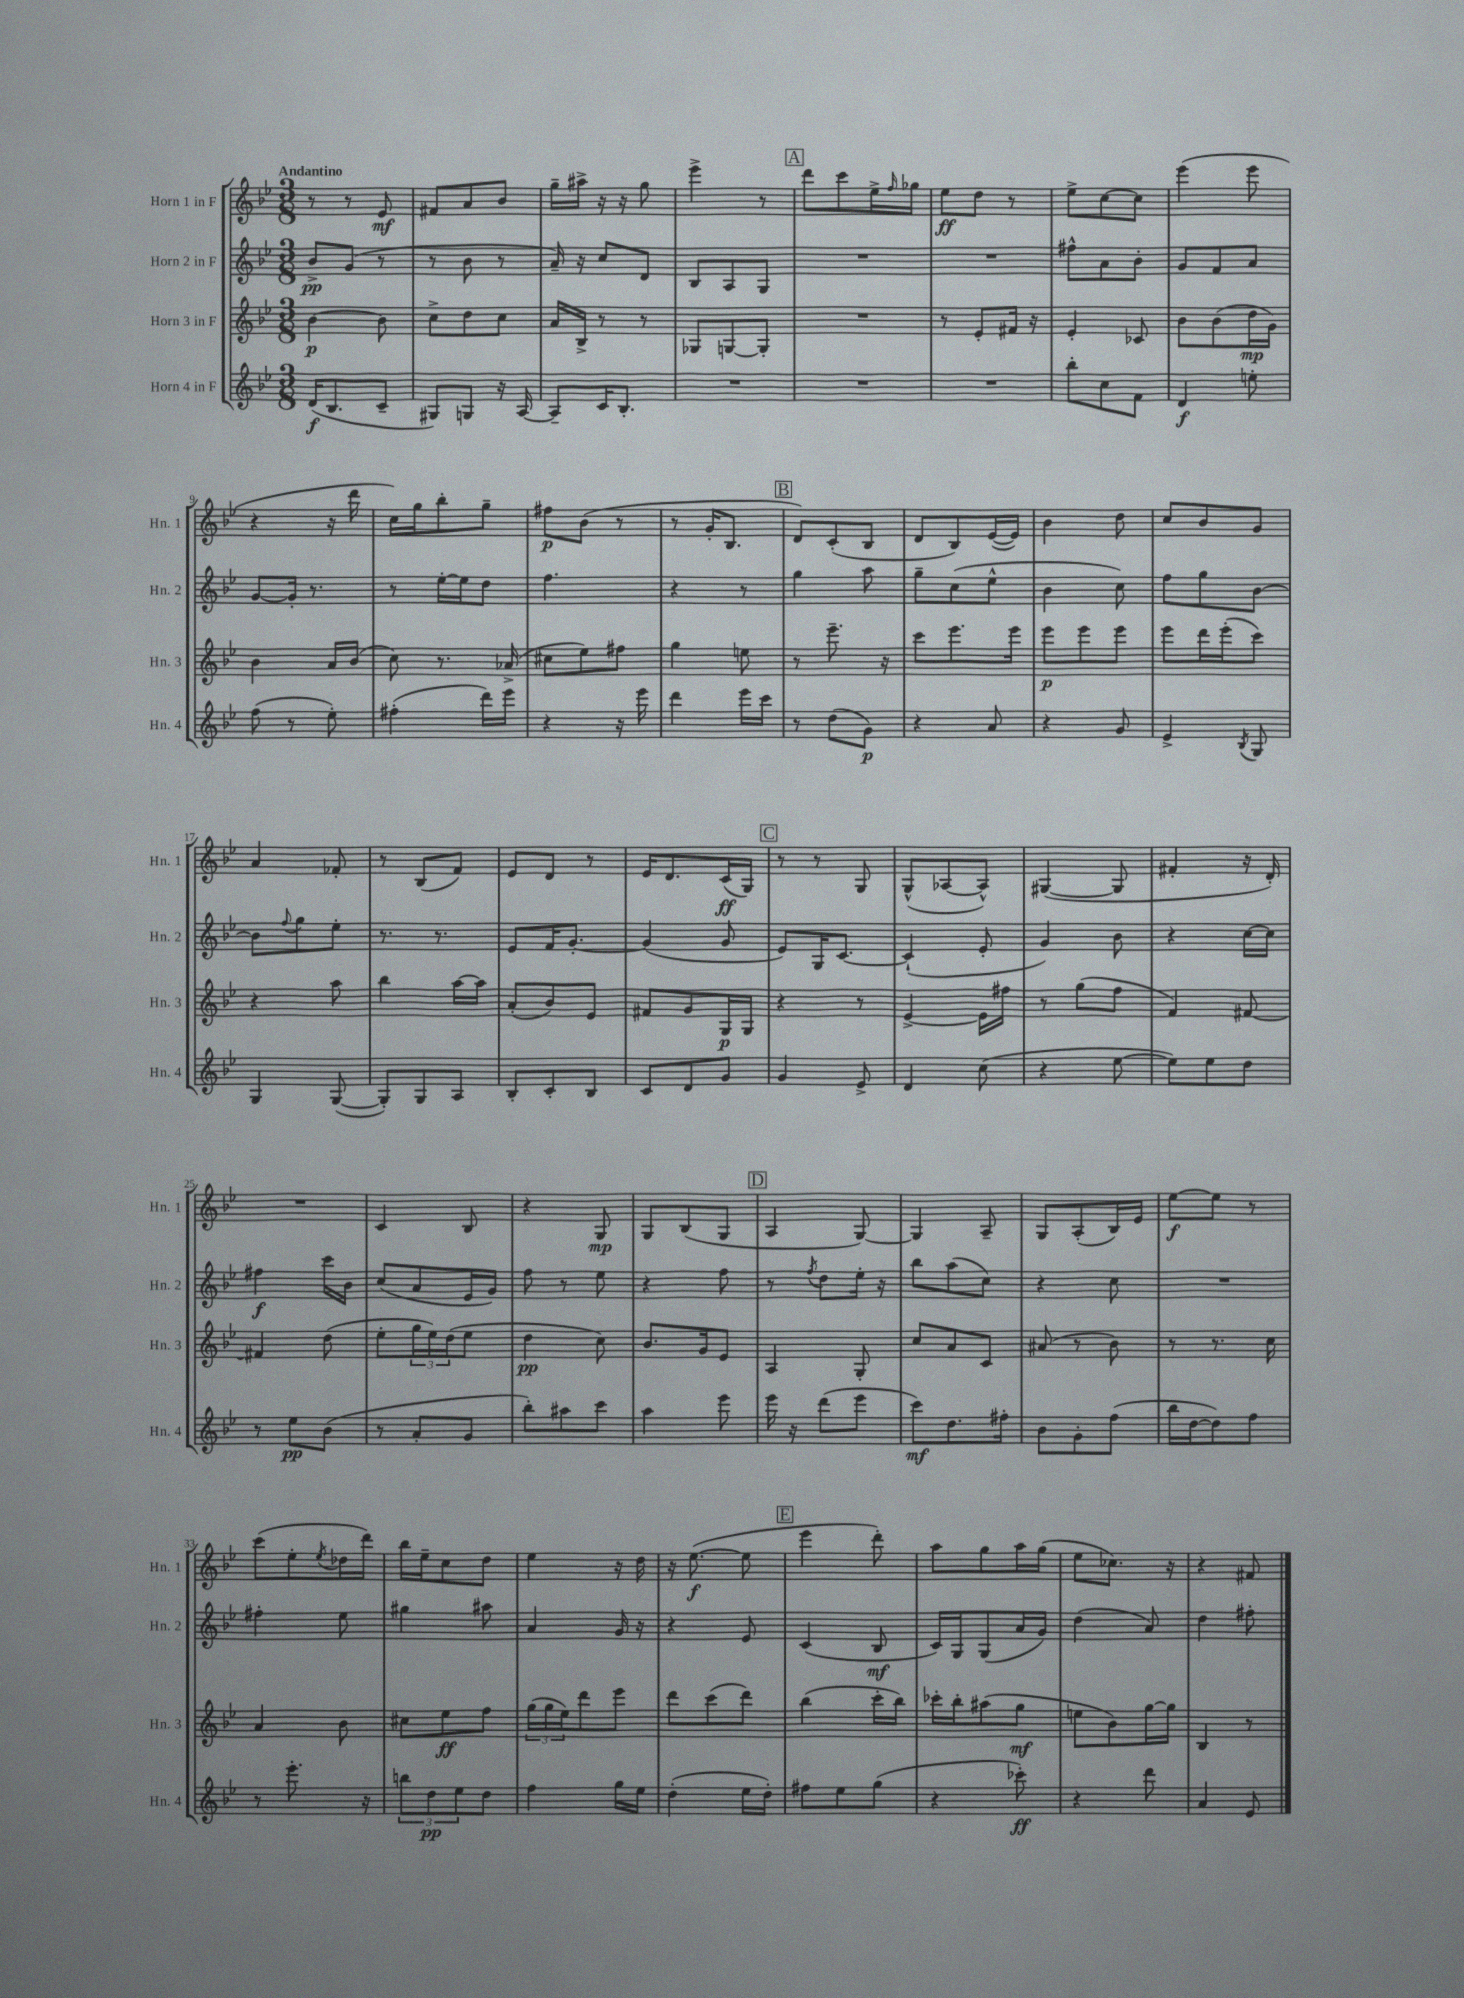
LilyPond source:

<<
\new StaffGroup <<
\new Staff = "s0" \with { instrumentName = "Horn 1 in F" shortInstrumentName = "Hn. 1" } {
    \clef treble \key bes \major \numericTimeSignature \time 3/8 \tempo "Andantino"
    r8 r8 ees'8\mf |
    fis'8 a'8 bes'8 |
    g''16-- ais''16-> r16 r16 g''8 |
    ees'''4-> r8 |
    \mark \markup { \box "A" } d'''8 c'''8 ees''16-> \grace { f''16 } ges''16 |
    ees''8\ff d''8 r8 |
    ees''8-> c''8~ c''8 |
    ees'''4( ees'''8 |
    r4 r16 d'''16 |
    c''16) g''16 bes''8-. g''8-- |
    fis''8\p bes'8( r8 |
    r8 g'16-. bes8. |
    \mark \markup { \box "B" } d'8) c'8-.( bes8 |
    d'8 bes8) ees'16~( ees'16) |
    bes'4 d''8 |
    c''8 bes'8 g'8 |
    a'4 fes'8-. |
    r8 bes8( f'8) |
    ees'8 d'8 r8 |
    ees'16 d'8. c'16\ff( g16) |
    \mark \markup { \box "C" } r8 r8 g8 |
    g8-^( aes8~ aes8-^) |
    gis4~( gis8 |
    fis'4-. r16 d'16-.) |
    R4. |
    c'4 bes8 |
    r4 g8\mp |
    g8 bes8( g8 |
    \mark \markup { \box "D" } a4 g8~) |
    g4 a8-- |
    g8 a8-.( bes16) ees'16 |
    ees''8~\f ees''8 r8 |
    c'''8( ees''8-. \acciaccatura { ees''8 } des''16 d'''16) |
    bes''16 ees''16-- c''8 d''8 |
    ees''4 r16 d''16 |
    r16 ees''8.~\f( ees''8 |
    \mark \markup { \box "E" } ees'''4 d'''8-.) |
    a''8 g''8 a''16 g''16( |
    ees''8 ces''8.) r16 |
    r4 fis'8 \bar "|." |
}
\new Staff = "s1" \with { instrumentName = "Horn 2 in F" shortInstrumentName = "Hn. 2" } {
    \clef treble \key bes \major \numericTimeSignature \time 3/8
    bes'8->\pp g'8( r8 |
    r8 bes'8 r8 |
    a'16--) r16 c''8 d'8 |
    bes8 a8 g8 |
    \mark \markup { \box "A" } R4. |
    R4. |
    fis''8-^ a'8 bes'8-. |
    g'8 f'8 a'8 |
    g'8~ g'16-. r8. |
    r8 ees''16~-. ees''16 d''8 |
    f''4. |
    r4 r8 |
    \mark \markup { \box "B" } g''4 a''8 |
    g''8-- c''8( ees''8-^ |
    bes'4 c''8) |
    f''8 g''8 bes'8~ |
    bes'8 \appoggiatura { f''8 } g''8 ees''8-. |
    r8. r8. |
    ees'8 f'16 g'8.~-. |
    g'4( g'8 |
    \mark \markup { \box "C" } ees'8) g16 c'8.~ |
    c'4-!( ees'8-. |
    g'4) bes'8 |
    r4 c''16~ c''16 |
    fis''4\f c'''16 bes'16 |
    c''8( a'8 ees'16 g'16) |
    f''8 r8 ees''8 |
    r4 f''8 |
    \mark \markup { \box "D" } r8 \acciaccatura { f''8 } d''8 ees''16-. r16 |
    bes''8 a''8( c''8) |
    r4 c''8 |
    R4. |
    fis''4-. ees''8 |
    gis''4 ais''8 |
    a'4 g'16 r16 |
    r4 ees'8 |
    \mark \markup { \box "E" } c'4( bes8\mf |
    c'16) g16 g8( a'16 g'16) |
    d''4( a'8) |
    d''4 fis''8-. \bar "|." |
}
\new Staff = "s2" \with { instrumentName = "Horn 3 in F" shortInstrumentName = "Hn. 3" } {
    \clef treble \key bes \major \numericTimeSignature \time 3/8
    bes'4~\p bes'8 |
    c''8-> d''8 c''8 |
    a'16 bes16-> r8 r8 |
    ges8 g8~ g8-. |
    \mark \markup { \box "A" } R4. |
    r8 ees'8-. fis'16 r16 |
    ees'4-. ces'8 |
    bes'8 bes'8( d''16\mp g'16) |
    bes'4 a'16 bes'16( |
    c''8) r8. aes'16->( |
    cis''8 ees''8) fis''8 |
    g''4 e''8 |
    \mark \markup { \box "B" } r8 ees'''8.-- r16 |
    c'''8 ees'''8. ees'''16 |
    ees'''8\p ees'''8 ees'''8 |
    ees'''8 d'''16 ees'''16-.( c'''8) |
    r4 a''8 |
    bes''4 a''16~ a''16 |
    a'8-.( bes'8) ees'8 |
    fis'8 g'8 g16\p g16 |
    \mark \markup { \box "C" } r4 r8 |
    ees'4~-> ees'16 fis''16 |
    r8 g''8( f''8 |
    f'4) fis'8~ |
    fis'4 d''8( |
    ees''8-. \tuplet 3/2 { g''16 ees''16) d''16( } ees''8 |
    d''4\pp c''8) |
    bes'8. g'16 ees'8 |
    \mark \markup { \box "D" } a4 g8-. |
    c''8 a'8 c'8 |
    ais'8( r8 bes'8) |
    r8 r8. c''16 |
    a'4 bes'8 |
    cis''8 ees''8\ff f''8 |
    \tuplet 3/2 { g''16( g''16 ees''16) } d'''8 ees'''8 |
    d'''8 c'''8( d'''8) |
    \mark \markup { \box "E" } bes''4( c'''16-. bes''16) |
    ces'''16-. bes''16-. ais''8( g''8\mf |
    e''8 bes'8) g''16~ g''16 |
    bes4 r8 \bar "|." |
}
\new Staff = "s3" \with { instrumentName = "Horn 4 in F" shortInstrumentName = "Hn. 4" } {
    \clef treble \key bes \major \numericTimeSignature \time 3/8
    d'16\f( bes8. c'8-- |
    gis8) g8 r16 a16~ |
    a8-- c'16 bes8.-. |
    R4. |
    \mark \markup { \box "A" } R4. |
    R4. |
    bes''8-. c''8 f'8 |
    d'4\f e''8-. |
    f''8( r8 ees''8-.) |
    fis''4-.( d'''16) ees'''16 |
    r4 r16 ees'''16 |
    d'''4 ees'''16 c'''16 |
    \mark \markup { \box "B" } r8 d''8( g'8\p) |
    r4 a'8 |
    r4 g'8 |
    ees'4-> \acciaccatura { bes8 } g8 |
    g4 g8~( |
    g8-.) g8 a8 |
    bes8-. c'8-. bes8 |
    c'8 d'8 g'8 |
    \mark \markup { \box "C" } g'4 ees'8-> |
    d'4 c''8( |
    r4 ees''8~ |
    ees''8) ees''8 d''8 |
    r8 ees''8\pp bes'8( |
    r8 a'8-. g'8 |
    bes''8-.) ais''8 c'''8 |
    a''4 ees'''8 |
    \mark \markup { \box "D" } ees'''16 r16 d'''8( ees'''8 |
    c'''8\mf) d''8. fis''16-. |
    bes'8 g'8-. f''8( |
    bes''16 d''16~ d''8) f''8 |
    r8 ees'''8.-. r16 |
    \tuplet 3/2 { b''8 d''8\pp ees''8 } d''8 |
    f''4 g''16 ees''16 |
    d''4-.( ees''16 d''16-.) |
    \mark \markup { \box "E" } fis''8 ees''8 g''8( |
    r4 ces'''8-.\ff) |
    r4 d'''8 |
    a'4 ees'8 \bar "|." |
}
>>
>>
